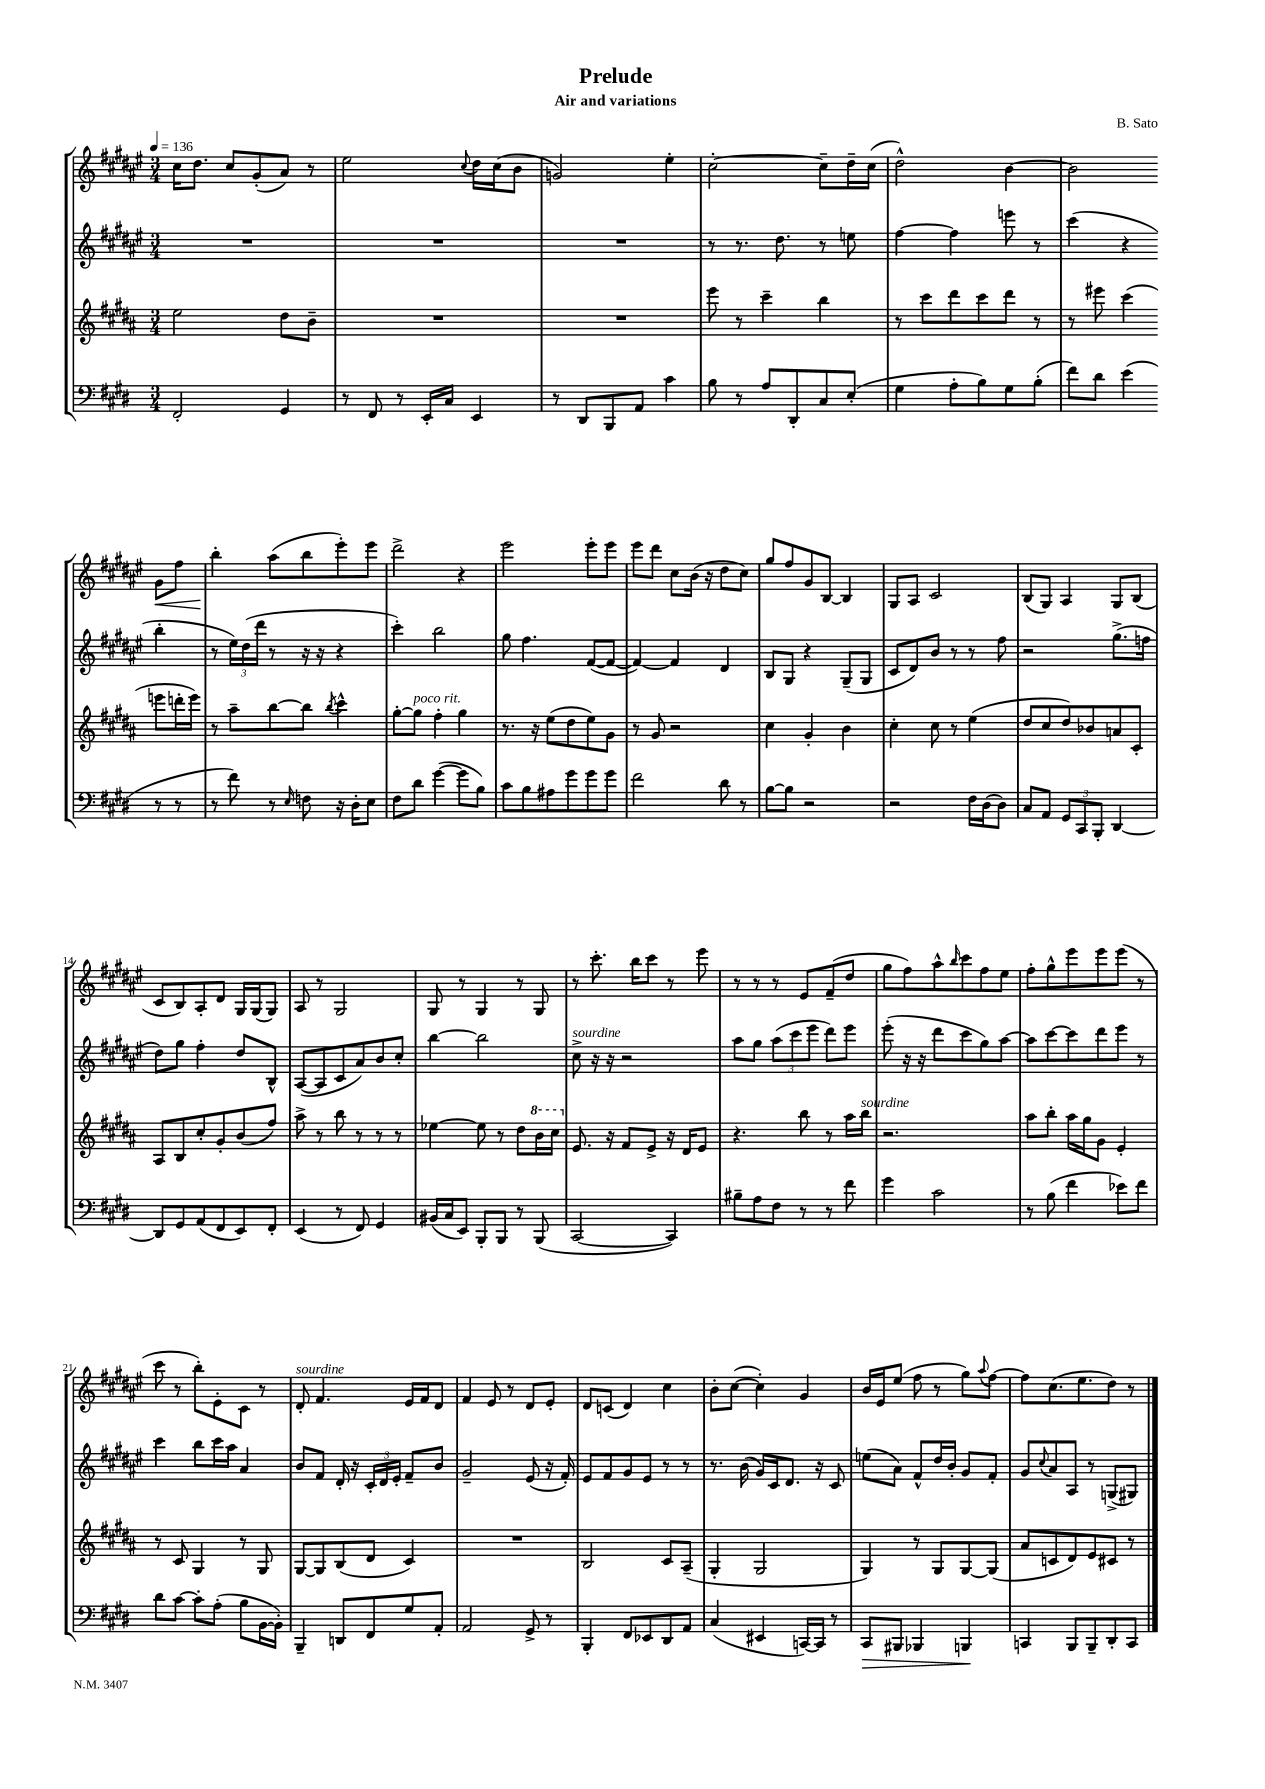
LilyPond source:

\header { title = "Prelude" composer = "B. Sato" subtitle = "Air and variations" }
<<
\new StaffGroup <<
\new Staff = "s0" {
    \clef treble \key fis \major \numericTimeSignature \time 3/4 \tempo 4 = 136
    cis''16 dis''8. cis''8 gis'8-.( ais'8) r8 |
    eis''2 \appoggiatura { cis''8 } dis''16 cis''16( b'8 |
    g'2) eis''4-. |
    cis''2~-. cis''8-- dis''16-- cis''16( |
    dis''2-^) b'4~ |
    b'2 gis'8\< fis''8 |
    b''4-.\! ais''8( b''8 eis'''8-.) eis'''8 |
    dis'''2-> r4 |
    eis'''2 eis'''8-. eis'''8 |
    eis'''8 dis'''8 cis''8 b'16( r16 dis''8 cis''8) |
    gis''8 fis''8 gis'8 b8~ b4 |
    gis8 ais8 cis'2 |
    b8( gis8) ais4 gis8 b8( |
    cis'8 b8) ais8-. dis'8 gis16 gis16( gis8) |
    ais8 r8 gis2 |
    gis8 r8 gis4 r8 gis8 |
    r8 cis'''8.-. b''16 cis'''8 r8 eis'''8 |
    r8 r8 r8 eis'8 fis'8--( dis''8 |
    gis''8 fis''8) ais''8-^ \grace { b''16 } cis'''8 fis''8 eis''8 |
    fis''8-. gis''8-^ eis'''8 eis'''8 eis'''8( r8 |
    cis'''8 r8 b''8-.) eis'8-. cis'8 r8 |
    dis'8-.^\markup { \italic "sourdine" } fis'4. eis'16 fis'16 dis'8 |
    fis'4 eis'8 r8 dis'8 eis'8-. |
    dis'8 c'8( dis'4) cis''4 |
    b'8-. cis''8~( cis''4-.) gis'4 |
    b'16 eis'16 eis''8( fis''8 r8 gis''8) \appoggiatura { ais''8 } fis''8~ |
    fis''8 cis''8.( eis''8. dis''8) r8 \bar "|." |
}
\new Staff = "s1" {
    \clef treble \key fis \major \numericTimeSignature \time 3/4
    R2. |
    R2. |
    R2. |
    r8 r8. dis''8. r8 e''8 |
    fis''4~ fis''4 e'''8 r8 |
    cis'''4( r4 b''4-. |
    r8 \tuplet 3/2 { eis''16) dis''16( dis'''16 } r8 r16 r16 r4 |
    cis'''4-.) b''2 |
    gis''8 fis''4. fis'8~( fis'8~ |
    fis'4~) fis'4 dis'4 |
    b8 gis8 r4 gis8--( gis8 |
    cis'8 dis'8) b'8 r8 r8 fis''8 |
    r2 gis''8.->( f''16 |
    dis''8) gis''8 fis''4-. dis''8 b8-^ |
    ais8~( ais8 cis'8 ais'8) b'8 cis''8-. |
    b''4~ b''2 |
    cis''8->^\markup { \italic "sourdine" } r16 r16 r2 |
    ais''8 gis''8 \tuplet 3/2 { ais''8( cis'''8 eis'''8 } dis'''8) eis'''8 |
    eis'''8-.( r16 r16 dis'''8 cis'''8 gis''8) ais''8~ |
    ais''8 cis'''8~ cis'''8 dis'''8 eis'''8 r8 |
    cis'''4 b''8 cis'''16 ais''16 ais'4 |
    b'8 fis'8 dis'16-. r16 \tuplet 3/2 { cis'16-. dis'16 eis'16-. } fis'8-- b'8 |
    gis'2-- eis'8( r16 fis'16-.) |
    eis'8 fis'8 gis'8 eis'8 r8 r8 |
    r8. b'16( gis'16) cis'16 dis'8. r16 cis'8 |
    e''8( ais'8) fis'8-^ dis''16 b'16-. gis'8 fis'8-. |
    gis'8 \appoggiatura { cis''8 } ais'8 ais8 r8 g8->( gis8) \bar "|." |
}
\new Staff = "s2" {
    \clef treble \key b \major \numericTimeSignature \time 3/4
    e''2 dis''8 b'8-- |
    R2. |
    R2. |
    e'''8 r8 cis'''4-- b''4 |
    r8 cis'''8 dis'''8 cis'''8 dis'''8 r8 |
    r8 eis'''8 cis'''4( e'''8 d'''16-. e'''16) |
    r8 ais''8-- b''8~ b''8 \acciaccatura { b''8 } cis'''4-^ |
    gis''8~-. gis''8^\markup { \italic "poco rit." } fis''4-. gis''4 |
    r8. r16 e''8( dis''8 e''8) gis'8 |
    r8 gis'8 r2 |
    cis''4 gis'4-. b'4 |
    cis''4-. cis''8 r8 e''4( |
    dis''8 cis''8 dis''8) bes'8 a'8 cis'8-. |
    ais8 b8 cis''8-. gis'8-. b'8( fis''8) |
    ais''8-> r8 b''8 r8 r8 r8 |
    ees''4~ ees''8 r8 dis''8 \ottava #1 b''16 cis'''16 \ottava #0 |
    e'8. r16 fis'8 e'8-> r16 dis'16 e'8 |
    r4. b''8 r8 ais''16 b''16^\markup { \italic "sourdine" } |
    r2. |
    ais''8 b''8-. ais''16 gis''16 gis'8 e'4-. |
    r8 cis'8 gis4 r8 gis8 |
    gis8~ gis8 b8( dis'8 cis'4) |
    R2. |
    b2 cis'8 ais8--( |
    gis4-. gis2 |
    gis4) r8 gis8 gis8~ gis8( |
    ais'8 c'8 dis'8) e'8 cis'8 r8 \bar "|." |
}
\new Staff = "s3" {
    \clef bass \key e \major \numericTimeSignature \time 3/4
    fis,2-. gis,4 |
    r8 fis,8 r8 e,16-. cis16 e,4 |
    r8 dis,8 b,,8 a,8 cis'4 |
    b8 r8 a8 dis,8-. cis8 e8-.( |
    gis4 a8-. b8) gis8 b8-.( |
    fis'8) dis'8 e'4( r8 r8 |
    r8 fis'8) r8 \grace { e16 } f8 r16 dis16-. e8 |
    fis8 dis'8 gis'4~( gis'8 b8) |
    cis'8 b8 ais8 gis'8 gis'8 gis'8 |
    fis'2 dis'8 r8 |
    b8~ b8 r2 |
    r2 fis16 dis16( dis8) |
    cis8 a,8 \tuplet 3/2 { gis,8 cis,8 b,,8-. } dis,4~ |
    dis,8 gis,8 a,8( fis,8 e,8) fis,8-. |
    e,4( r8 fis,8) gis,4 |
    bis,16( cis16 e,8) b,,8-. b,,8 r8 b,,8( |
    cis,2~ cis,4) |
    bis8-- a8 fis8 r8 r8 fis'8 |
    gis'4 cis'2 |
    r8 b8( fis'4 ees'8) fis'8 |
    dis'8 cis'8~ cis'8-. a8-.( b8 b,16~ b,16-.) |
    b,,4-- d,8 fis,8 gis8 a,8-. |
    a,2 gis,8-> r8 |
    b,,4-. fis,8 ees,8 dis,8 a,8 |
    cis4( eis,4 c,16~) c,16 r8 |
    cis,8\> bis,,8 bes,,4 b,,4\! |
    c,4 b,,8 b,,8-- dis,8-. c,8 \bar "|." |
}
>>
>>
